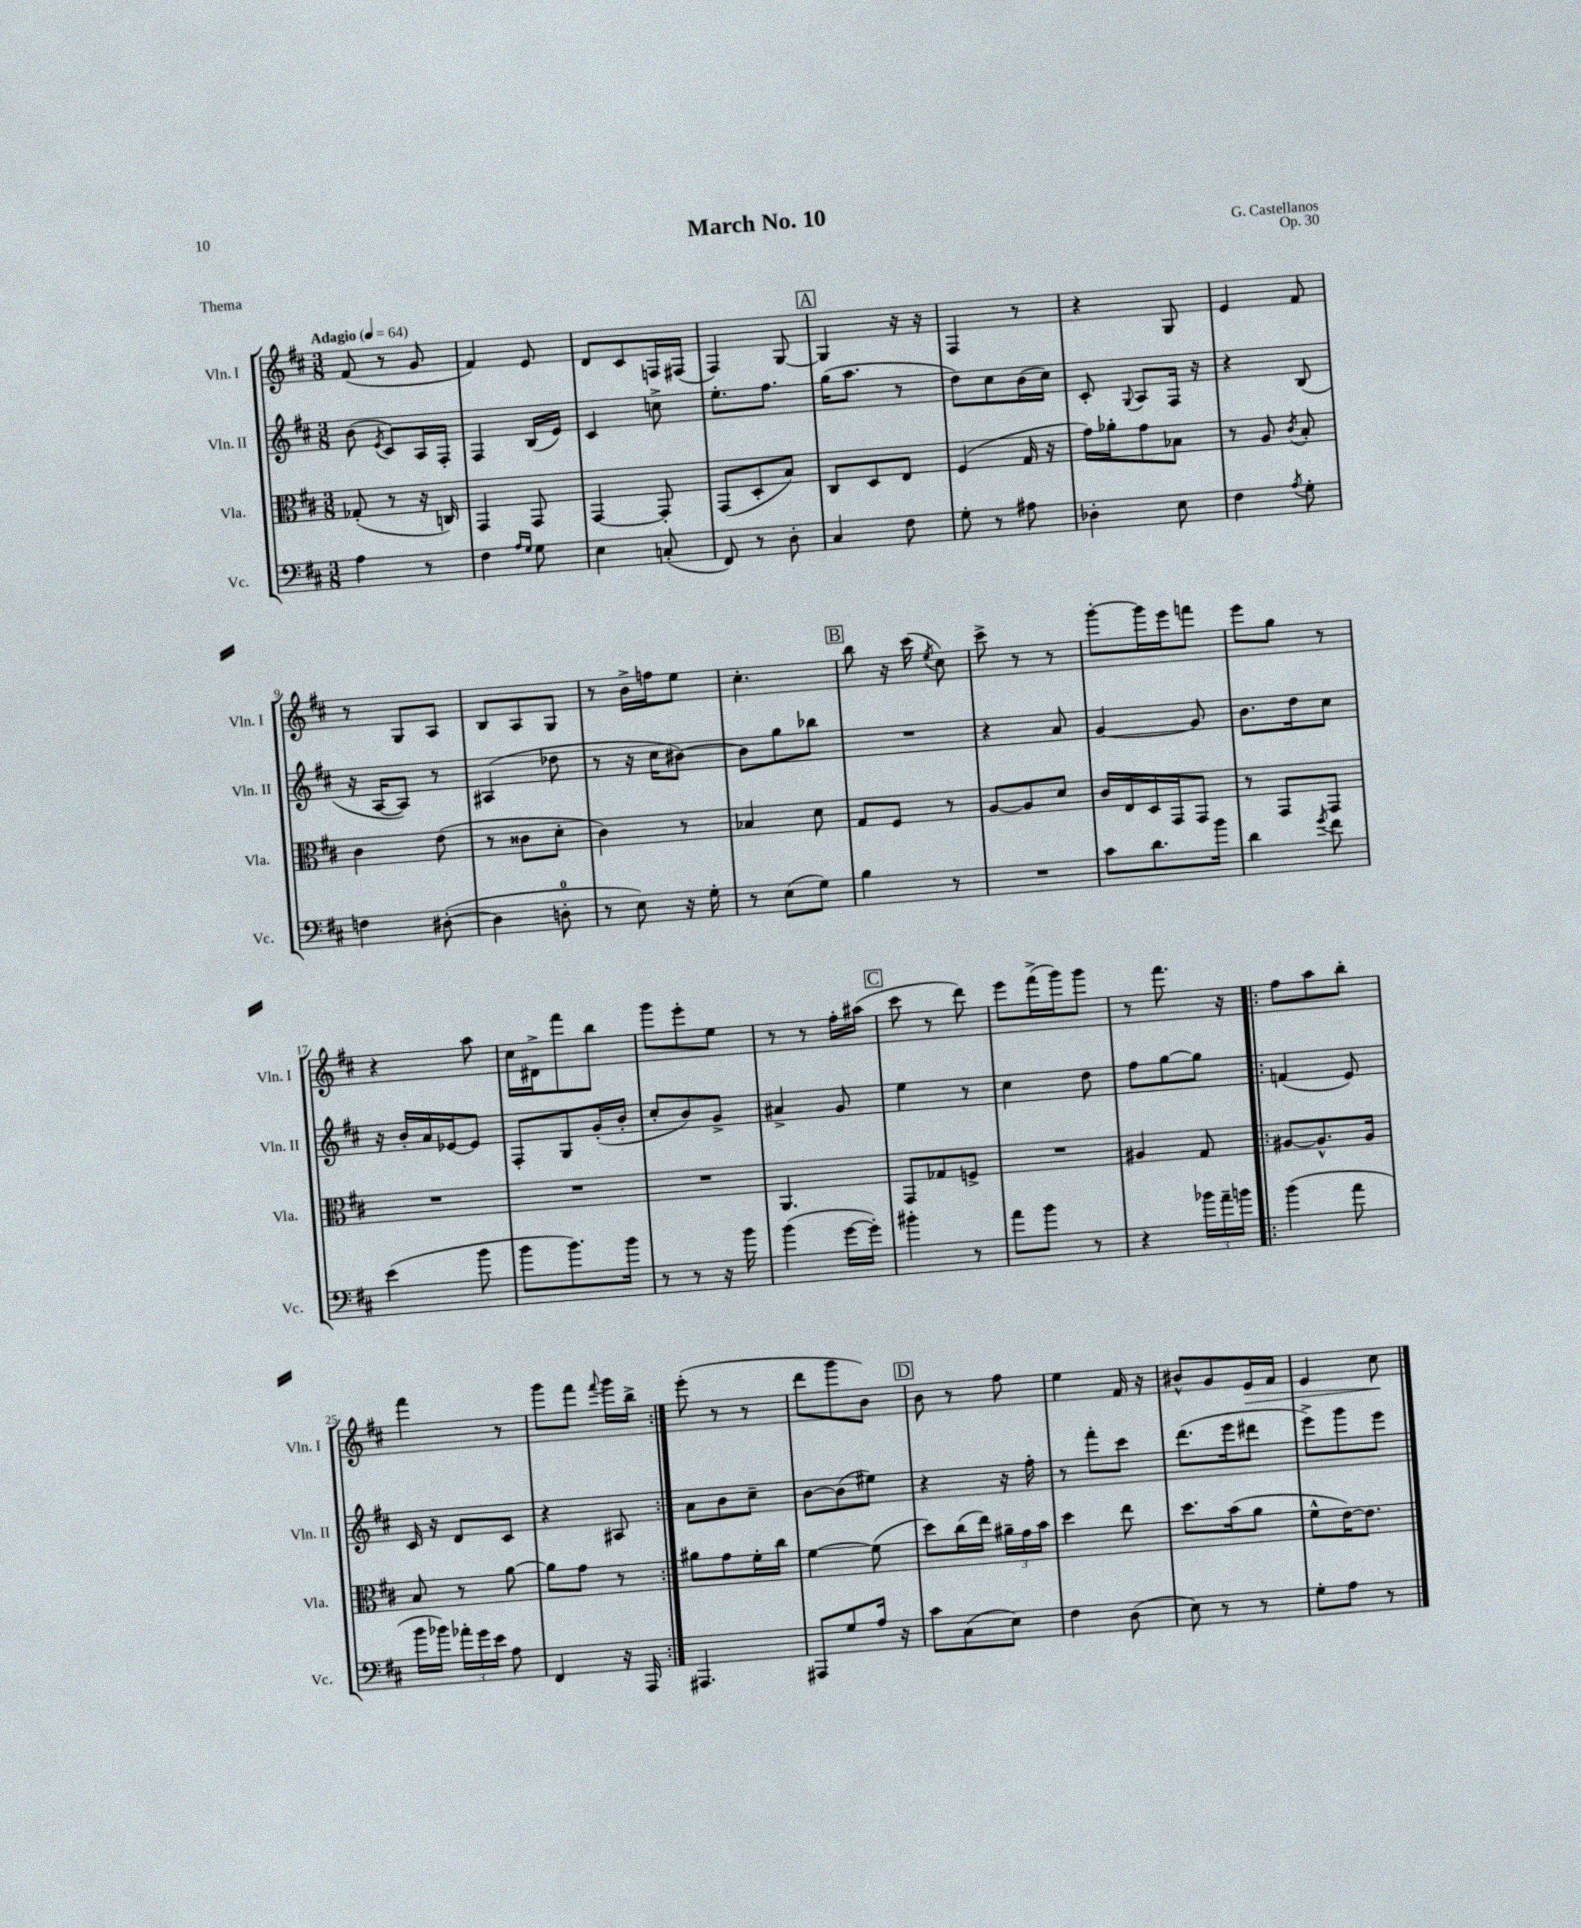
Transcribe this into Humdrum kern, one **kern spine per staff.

**kern	**kern	**kern	**kern	**dynam
*part4	*part3	*part2	*part1	*part1
*staff4	*staff3	*staff2	*staff1	*staff1
*I"Vc.	*I"Vla.	*I"Vln. II	*I"Vln. I	*
*I'Vc.	*I'Vla.	*I'Vln. II	*I'Vln. I	*
*clefF4	*clefC3	*clefG2	*clefG2	*
*k[f#c#]	*k[f#c#]	*k[f#c#]	*k[f#c#]	*
*M3/8	*M3/8	*M3/8	*M3/8	*
*MM64	*MM64	*MM64	*MM64	*
=1	=1	=1	=1	=1
!	!	!	!LO:TX:a:B:t=Adagio	!
4A\	(8G-X'/	(8b\	(8f#/	.
.	.	8qe/	.	.
.	8r	8c#/L)	8r	.
8r	16r	16A/L	8g/	.
.	16Cn/)	16F#'/JJ	.	.
=2	=2	=2	=2	=2
4F#\	4GG/	4F#/	4f#/)	.
16qqA/LL	.	.	.	.
16qqG/JJ	.	.	.	.
8G\	8GG/	(16B/LL	8e/	.
.	.	16e/JJ)	.	.
=3	=3	=3	=3	=3
4E\	[4GG/	4c#/	8d/L	.
.	.	.	8c#/	.
(8Cn'/	8GG'/]	8ccn^\	16Fn/L	.
.	.	.	(16F#X/JJ	.
=4	=4	=4	=4	=4
8FF#/)	(8GG/L	8.ee'\L	4F#/)	.
8r	8D'/	.	.	.
.	.	8.ff#\J	.	.
8D'\	8B/J)	.	[8G/	.
!!LO:REH:place=s1:t=A
=5	=5	=5	=5	=5
4C#/	8C#/L	(16gg\KL	4G/]	.
.	.	8.aa\J	.	.
.	8D/	.	.	.
8F#\	8E/J	8r	16r	.
.	.	.	16r	.
=6	=6	=6	=6	=6
8G'\	(4F#/	8dd\L)	4F#/	.
8r	.	8cc#\	.	.
8A#X\	16G/	(16b\L	8r	.
.	16r	16cc#\JJ)	.	.
=7	=7	=7	=7	=7
4D-X'\	16g\LL)	8c#'/	4r	.
.	16a-X'\J	.	.	.
.	.	8qqG/	.	.
.	8g\	8A/L	.	.
8E\	8B-X\J	16F#/Jk	8G/	.
.	.	16r	.	.
=8	=8	=8	=8	=8
4F#\	8r	4r	4e/	.
.	8A/	.	.	.
8qA/	8qc#/	.	.	.
8G'\	8B'/	(8B/	8f#/	.
!!LO:LB:g=z
=9	=9	=9	=9	=9
4Fn\	4c#\	16r	8r	.
.	.	[16A/KL	.	.
.	.	8A/J])	8G/L	.
([8D#X'\	(8e\	8r	8A/J	.
=10	=10	=10	=10	=10
4D#\]	8r	(4A#X/	8B/L	.
.	8c##X\L	.	8A/	.
8Dn'\	8d'\J	8dd-X\	8G/J	.
=11	=11	=11	=11	=11
8r	4c#\)	8r	8r	.
8E\)	.	16r	16b^\LL	.
.	.	16cc#\KL	16ffn\J	.
16r	8r	[8b#X\J)	8ee\J	.
16G'\	.	.	.	.
=12	=12	=12	=12	=12
8r	4B-X/	8b#\L]	4.cc#'\	.
(8E\L	.	8gg\	.	.
8G\J)	8d\	8bb-X\J	.	.
!!LO:REH:place=s1:t=B
=13	=13	=13	=13	=13
4B\	8G/L	4.r	8bb\	.
.	8F#/J	.	16r	.
.	.	.	(16ccc#\	.
.	.	.	8qee/	.
8r	8r	.	8cc#\)	.
=14	=14	=14	=14	=14
4.r	[8A/L	4r	8ccc#^\	.
.	8A/]	.	8r	.
.	8d/J	8a/	8r	.
=15	=15	=15	=15	=15
8c#\L	16c#/LL	[4g/	[8ggg'\L	.
.	16E/	.	.	.
8.d\	16D/	.	16ggg\L]	.
.	16GG/J	.	16eee\J	.
.	8GG/J	8g/]	8fffn\J	.
16b\Jk	.	.	.	.
=16	=16	=16	=16	=16
4d\	8r	8.b\L	8eee\L	.
.	8GG/L	.	8gg\J	.
.	.	16dd\k	.	.
8qg/	.	.	.	.
8f#\	8GG/J	8cc#\J	8r	.
!!LO:LB:g=z
=17	=17	=17	=17	=17
(4e\	4.r	16r	4r	.
.	.	16b'/LL	.	.
.	.	16a/	.	.
.	.	[16e-X/J	.	.
8b\	.	8e-/J]	8aa\	.
=18	=18	=18	=18	=18
8b\L	4.r	8F#'/L	16cc#\LL	.
.	.	.	16d#X^\J	.
8.b\)	.	8G/	8fff#\	.
.	.	(16g'/L	8bb\J	.
16b\Jk	.	16b'/JJ	.	.
=19	=19	=19	=19	=19
8r	4.r	8cc#'/L	8ggg\L	.
8r	.	8b/)	8eee'\	.
16r	.	8g^/J	8ee\J	.
16b\	.	.	.	.
=20	=20	=20	=20	=20
(4b\	4.AA/	4a#X^/	8r	.
.	.	.	8r	.
[16g\LL	.	8g/	16ff#'\LL	.
16g'\JJ])	.	.	(16aa#X\JJ	.
!!LO:REH:place=s1:t=C
=21	=21	=21	=21	=21
4b#X'\	8GG/L	4ee\	8ccc#\	.
.	8G-X/	.	8r	.
8r	8Fn^/J	8r	8ddd\)	.
=22	=22	=22	=22	=22
8a\L	4.r	4cc#\	8eee\L	.
8b\J	.	.	(16fff#^\L	.
.	.	.	16ggg\J)	.
8r	.	8dd\	8ggg\J	.
=23	=23	=23	=23	=23
4r	4A#X/	8ff#\L	8r	.
.	.	[8gg\	8.fff#\	.
24b-X\LL	8G/	8gg\J]	.	.
24a~\	.	.	.	.
.	.	.	16r	.
24bn\JJ	.	.	.	.
=24!|:	=24!|:	=24!|:	=24!|:	=24!|:
(4b\	[8A#X/L	(4fn/	8ff#\L	.
.	8.A#^^/]	.	8aa\	.
8a\	.	8e/)	8bb'\J	.
.	16A#/Jk	.	.	.
!!LO:LB:g=z
=25	=25	=25	=25	=25
16b\LL	8B/	16c#/	4fff#\	.
16b-X\JJ)	.	16r	.	.
24a-X'\LL	8r	8d/L	.	.
24g\	.	.	.	.
24e\JJ	.	.	.	.
8A\	[8a\	8c#/J	8r	.
=26	=26	=26	=26	=26
4FF#/	8a\L]	4r	8ggg\L	.
.	8g\J	.	8fff#\J	.
.	.	.	8qqfff#/	.
16r	8r	8A#X/	16ggg\LL	.
16AAA/	.	.	16bb^\JJ	.
=27:|!	=27:|!	=27:|!	=27:|!	=27:|!
4.AAA#X/	8a#X\L	8a\L	(8eee'\	.
.	8g\	8b\	8r	.
.	16f#'\L	8cc#~\J	8r	.
.	16cc#\JJ	.	.	.
=28	=28	=28	=28	=28
8AAA#X/L	[4f#\	[8b\L	8ddd\L	.
8G/	.	(8b\]	8ggg\	.
16A/Jk	(8f#\]	8ee#X\J)	8b\J)	.
16r	.	.	.	.
!!LO:REH:place=s1:t=D
=29	=29	=29	=29	=29
8c#\L	8dd\L)	4r	8b\	.
(8C#\	(16cc#\L	.	8r	.
.	16ee\JJ)	.	.	.
8E\J)	24a#X~\LL	16r	8ff#\	.
.	24g\	.	.	.
.	.	16ff#'\	.	.
.	24b\JJ	.	.	.
=30	=30	=30	=30	=30
4F#\	4dd\	8r	4ee\	.
.	.	8fff#'\L	.	.
(8D\	8ee\	8ccc#\J	16f#/	.
.	.	.	16r	.
=31	=31	=31	=31	=31
8E\)	8.dd\L	(8.ddd\L	8b#X^^/L	.
8r	.	.	8g/	.
.	(16b\k	16eee\k	.	.
!	!	!	!	!LO:HP:b
8r	8a\J	8ddd#X\J	16e/L	>
.	.	.	16f#/JJ	.
=32	=32	=32	=32	=32
8G'\L	8f#^^\L	8eee^\L)	4e/	.
8A\J	[16e\K)	8ggg\	.	.
.	8.e\J]	.	.	.
8r	.	8eee\J	8cc#\	.
.	.	.	.	]
==	==	==	==	==
*-	*-	*-	*-	*-
